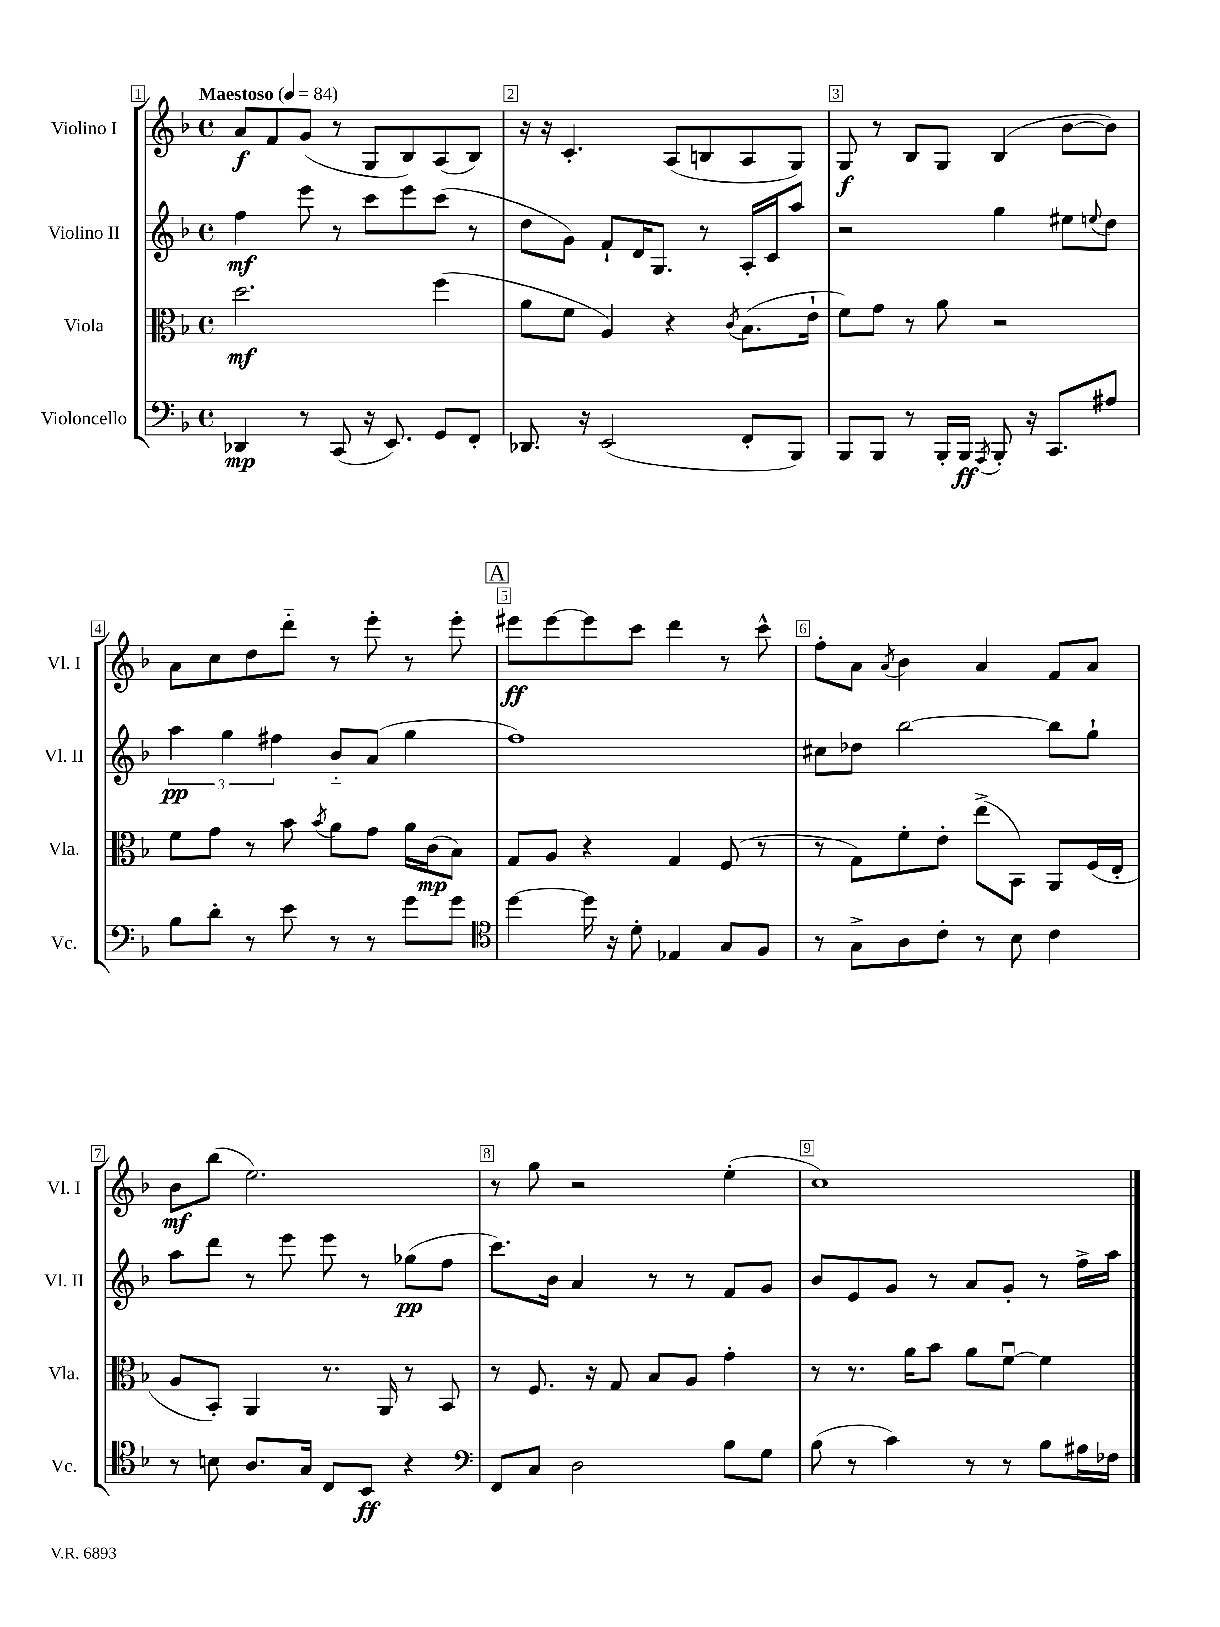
<<
\new StaffGroup <<
\new Staff = "s0" \with { instrumentName = "Violino I" shortInstrumentName = "Vl. I" } {
    \clef treble \key f \major \defaultTimeSignature \time 4/4 \tempo "Maestoso" 4 = 84
    a'8\f f'8 g'8( r8 g8 bes8) a8( bes8) |
    r16 r16 c'4.-. a8( b8 a8 g8) |
    g8\f r8 bes8 g8 bes4( bes'8~ bes'8) |
    a'8 c''8 d''8 d'''8-_ r8 e'''8-. r8 e'''8-. |
    \mark \markup { \box "A" } eis'''8\ff eis'''8~ eis'''8 c'''8 d'''4 r8 c'''8-^ |
    f''8-. a'8 \acciaccatura { a'8 } bes'4 a'4 f'8 a'8 |
    bes'8\mf bes''8( e''2.) |
    r8 g''8 r2 e''4-.( |
    c''1) \bar "|." |
}
\new Staff = "s1" \with { instrumentName = "Violino II" shortInstrumentName = "Vl. II" } {
    \clef treble \key f \major \defaultTimeSignature \time 4/4
    f''4\mf e'''8 r8 c'''8 e'''8 c'''8( r8 |
    d''8 g'8) f'8-! d'16 g8. r8 a16-. c'16 a''8 |
    r2 g''4 eis''8 \appoggiatura { e''8 } d''8 |
    \tuplet 3/2 { a''4\pp g''4 fis''4 } bes'8-_ a'8( g''4 |
    \mark \markup { \box "A" } f''1) |
    cis''8 des''8 bes''2~ bes''8 g''8-! |
    a''8 d'''8 r8 e'''8 e'''8 r8 ges''8\pp( f''8 |
    c'''8.) bes'16 a'4 r8 r8 f'8 g'8 |
    bes'8 e'8 g'8 r8 a'8 g'8-. r8 f''16-> a''16 \bar "|." |
}
\new Staff = "s2" \with { instrumentName = "Viola" shortInstrumentName = "Vla." } {
    \clef alto \key f \major \defaultTimeSignature \time 4/4
    d''2.\mf f''4( |
    a'8 f'8 a4) r4 \acciaccatura { c'8 } bes8.( e'16-! |
    f'8) g'8 r8 a'8 r2 |
    f'8 g'8 r8 bes'8 \acciaccatura { bes'8 } a'8 g'8 a'16 c'16\mp( bes8) |
    \mark \markup { \box "A" } g8 a8 r4 g4 f8( r8 |
    r8 g8) f'8-. e'8-. e''8->( bes,8) a,8 f16( e16-. |
    a8 bes,8-.) a,4 r8. a,16 r8 bes,8 |
    r8 f8. r16 g8 bes8 a8 g'4-. |
    r8 r8. a'16 bes'8 a'8 f'8~\downbow f'4 \bar "|." |
}
\new Staff = "s3" \with { instrumentName = "Violoncello" shortInstrumentName = "Vc." } {
    \clef bass \key f \major \defaultTimeSignature \time 4/4
    des,4\mp r8 c,8( r16 e,8.) g,8 f,8-. |
    des,8. r16 e,2( f,8-. bes,,8) |
    bes,,8 bes,,8 r8 bes,,16-. bes,,16\ff \acciaccatura { a,,8 } bes,,8-. r16 c,8. ais8 |
    bes8 d'8-. r8 e'8 r8 r8 g'8 g'8 |
    \mark \markup { \box "A" } \clef tenor d''4~ d''16 r16 d'8-. ees4 g8 f8 |
    r8 g8-> a8 c'8-. r8 bes8 c'4 |
    r8 b8 a8. g16 c8 bes,8\ff r4 |
    \clef bass f,8 c8 d2 bes8 g8 |
    bes8( r8 c'4) r8 r8 bes8 ais16 fes16 \bar "|." |
}
>>
>>
\layout { \context { \Score \override BarNumber.break-visibility = ##(#f #t #t) barNumberVisibility = #all-bar-numbers-visible \override BarNumber.stencil = #(make-stencil-boxer 0.1 0.3 ly:text-interface::print) } }
